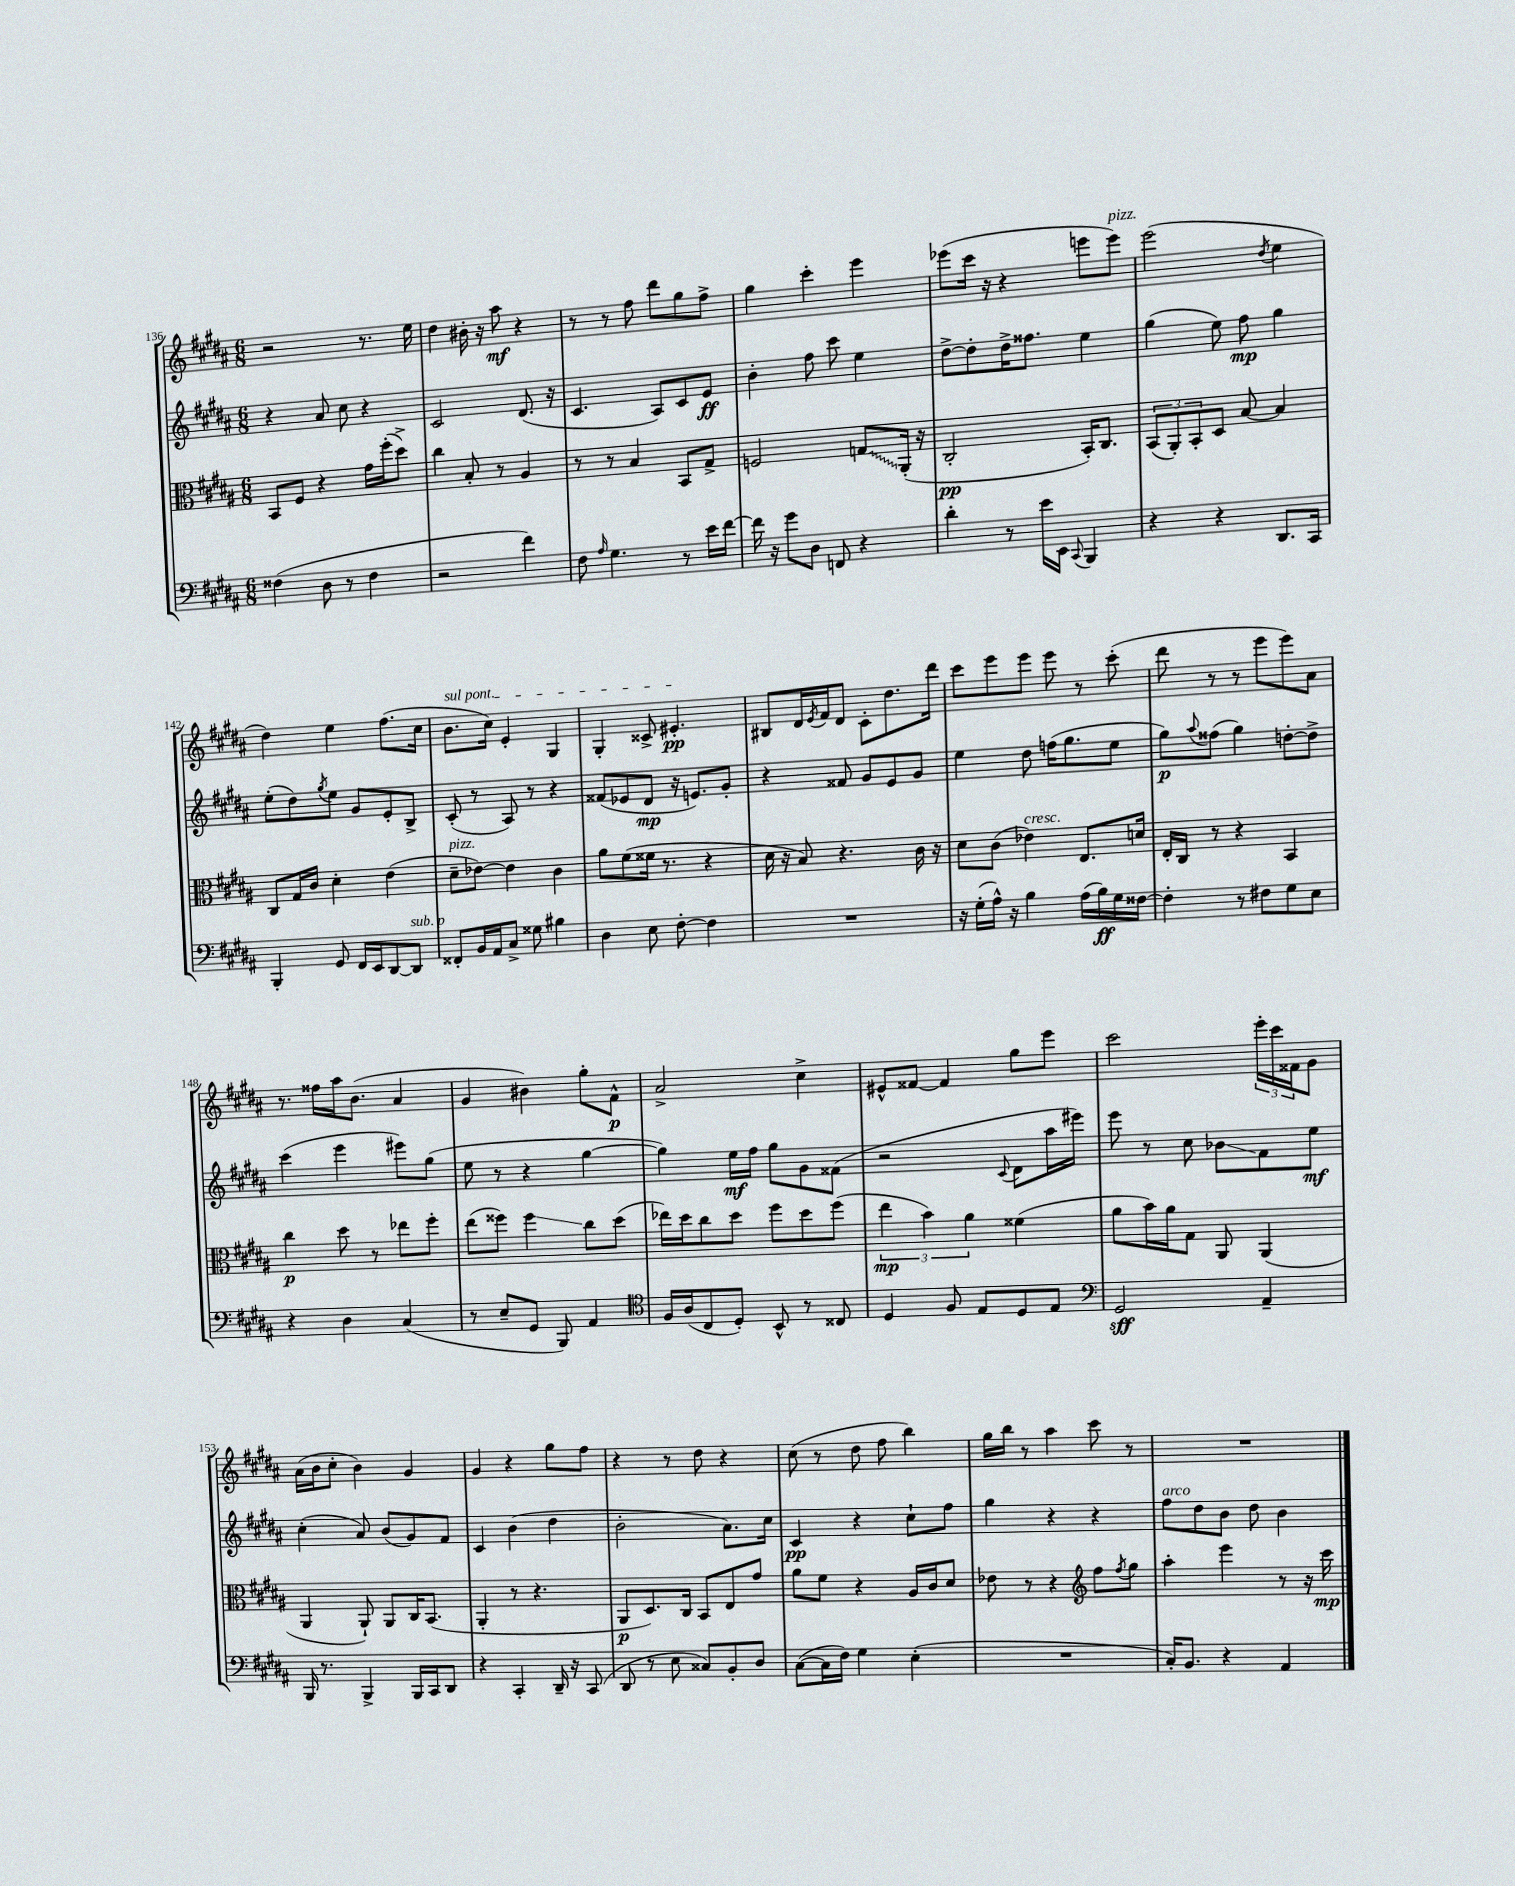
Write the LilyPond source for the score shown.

<<
\new StaffGroup <<
\new Staff = "s0" {
    \clef treble \key b \major \numericTimeSignature \time 6/8
    r2 r8. e''16 |
    dis''4 bis'16-. r16 ais''8\mf r4 |
    r8 r8 fis''8 dis'''8 gis''8 fis''8-> |
    gis''4 cis'''4-. e'''4 |
    ees'''8( cis'''16 r16 r4 e'''8 e'''8^\markup { \italic "pizz." }) |
    e'''2( \acciaccatura { dis''8 } e''4 |
    dis''4) e''4 fis''8.( cis''16 |
    \once \override TextSpanner.bound-details.left.text = \markup { \italic "sul pont." } b'8.\startTextSpan cis''16) e'4-. gis4 |
    gis4-. cisis'8-> eis'4.-.\pp\stopTextSpan |
    bis8 dis'16 \acciaccatura { e'8 } fis'16 dis'8 cis'8-. dis''8. dis'''16 |
    cis'''8 e'''8 e'''8 e'''8 r8 cis'''8-.( |
    dis'''8 r8 r8 e'''8 e'''8) ais'8 |
    r8. fisis''16 ais''16 b'8.( ais'4 |
    gis'4 bis'4) gis''8-. fis'8-^\p |
    ais'2-> cis''4-> |
    eis'8-^ fisis'8~ fisis'4 gis''8 e'''8 |
    cis'''2 \tuplet 3/2 { e'''16-. cis'''16 fisis'16 } gis'8 |
    ais'16( b'16 cis''8-. b'4) gis'4 |
    gis'4 r4 gis''8 fis''8 |
    r4 r8 dis''8 r4 |
    cis''8( r8 dis''8 fis''8 b''4) |
    gis''16 b''16 r8 ais''4 cis'''8 r8 |
    R2. \bar "|." |
}
\new Staff = "s1" {
    \clef treble \key b \major \numericTimeSignature \time 6/8
    r4 ais'8 cis''8 r4 |
    cis'2 dis'8.( r16 |
    cis'4. ais8) cis'8 e'8\ff |
    b'4-. fis''8 cis'''8 e''4 |
    dis''8~-> dis''8-. dis''16-> fisis''8. e''4 |
    gis''4( e''8) fis''8\mp gis''4 |
    e''8-.( dis''8) \acciaccatura { gis''8 } e''8 gis'8 e'8-. b8-> |
    cis'8-.( r8 ais8) r8 r4 |
    fisis'8( ees'8 dis'8\mp r16 e'8.) gis'8-. |
    r4 fisis'8 gis'8 e'8 gis'8 |
    e''4 dis''8 f''16( gis''8. e''8 |
    gis''8\p) \appoggiatura { ais''8 } fisis''8( gis''4) d''8~-. d''8-> |
    cis'''4( e'''4 eis'''8) gis''8( |
    e''8 r8 r4 gis''4~ |
    gis''4) e''16\mf fis''16 gis''8 gis'8 fisis'8( |
    r2 \appoggiatura { cis'8 } dis'8 ais''16 eis'''16) |
    e'''8 r8 cis''8 bes'8\glissando fis'8 e''8\mf |
    cis''4-.( ais'8) b'8( gis'8) fis'8 |
    cis'4 b'4( dis''4 |
    b'2-. ais'8.) cis''16 |
    cis'4\pp r4 cis''8-! fis''8 |
    gis''4 r4 r4 |
    fis''8^\markup { \italic "arco" } dis''8 b'8 dis''8 b'4 \bar "|." |
}
\new Staff = "s2" {
    \clef alto \key b \major \numericTimeSignature \time 6/8
    b,8 fis8 r4 gis'16 fis''16-.( dis''8->) |
    cis''4 b8-. r8 ais4 |
    r8 r8 b4 b,8 gis8-> |
    f2 \once \override Glissando.style = #'zigzag g8\glissando ais,16-.( r16 |
    cis2-.\pp b,16-.) cis8. |
    \tuplet 3/2 { b,8( ais,8-.) b,8-. } dis8 b8~ b4 |
    cis8 gis16 cis'16 dis'4-. e'4( |
    dis'8--^\markup { \italic "pizz." } ees'8~) ees'4 cis'4 |
    ais'8 fis'8( fisis'16 r8. r4 |
    dis'16 r16 b8) r4. cis'16 r16 |
    dis'8 cis'8( ees'4^\markup { \italic "cresc." }) e8. d'16 |
    e16-. cis16 r8 r4 b,4 |
    cis''4\p dis''8 r8 ees''8 fis''8-. |
    e''8( fisis''8) fisis''4\glissando cis''8 dis''8( |
    ees''16) dis''16 cis''8 dis''8 fis''8 dis''8 fis''8( |
    \tuplet 3/2 { e''4\mp b'4) ais'4 } fisis'4( |
    ais'8 b'16) ais'16 gis8 ais,8 ais,4( |
    ais,4 ais,8-!) ais,8 cis16 b,8.( |
    ais,4-. r8 r4. |
    ais,8\p dis8.) cis16 b,8 e8 gis'8 |
    ais'8 fis'8 r4 ais16 cis'16 dis'8 |
    ees'8 r8 r4 \clef treble fis''8 \acciaccatura { fis''8 } gis''8 |
    ais''4-. e'''4 r8 r16 cis'''16\mp \bar "|." |
}
\new Staff = "s3" {
    \clef bass \key b \major \numericTimeSignature \time 6/8
    fisis4( dis8 r8 fisis4 |
    r2 fis'4) |
    fis8 \grace { ais16 } gis4. r8 e'16 fis'16~ |
    fis'16 r16 gis'8 dis8 f,8 r4 |
    dis'4-. r8 e'16 e,16 \appoggiatura { cis,8 } b,,4 |
    r4 r4 dis,8. cis,16 |
    b,,4-. gis,8 fis,16 e,16 dis,8~ dis,8^\markup { \italic "sub. p" } |
    fisis,8-. b,16 ais,16 cis8-> gisis8 bis4 |
    dis4 e8 fis8~-. fis4 |
    R2. |
    r16 gis16-.( ais16-^) r16 b4 ais16( b16\ff) gis16 fisis16~ |
    fisis4-. r8 fis8 gis8 e8 |
    r4 dis4 cis4( |
    r8 e8-- gis,8 b,,8) ais,4 |
    \clef tenor fis16 ais16( cis8 dis8-.) b,8-^ r8 cisis8 |
    dis4 fis8 e8 dis8 e8 |
    \clef bass gis,2\sff ais,4-- |
    b,,16 r8. b,,4-> b,,16 cis,16 dis,8 |
    r4 cis,4-. dis,16-- r16 cis,8( |
    dis,8 r8 e8 cisis8) b,8-. dis8 |
    cis8~( cis16 fis16) gis4 e4-.( |
    R2. |
    cis16-.) b,8. r4 ais,4 \bar "|." |
}
>>
>>
\layout { \context { \Score currentBarNumber = #136 } }
